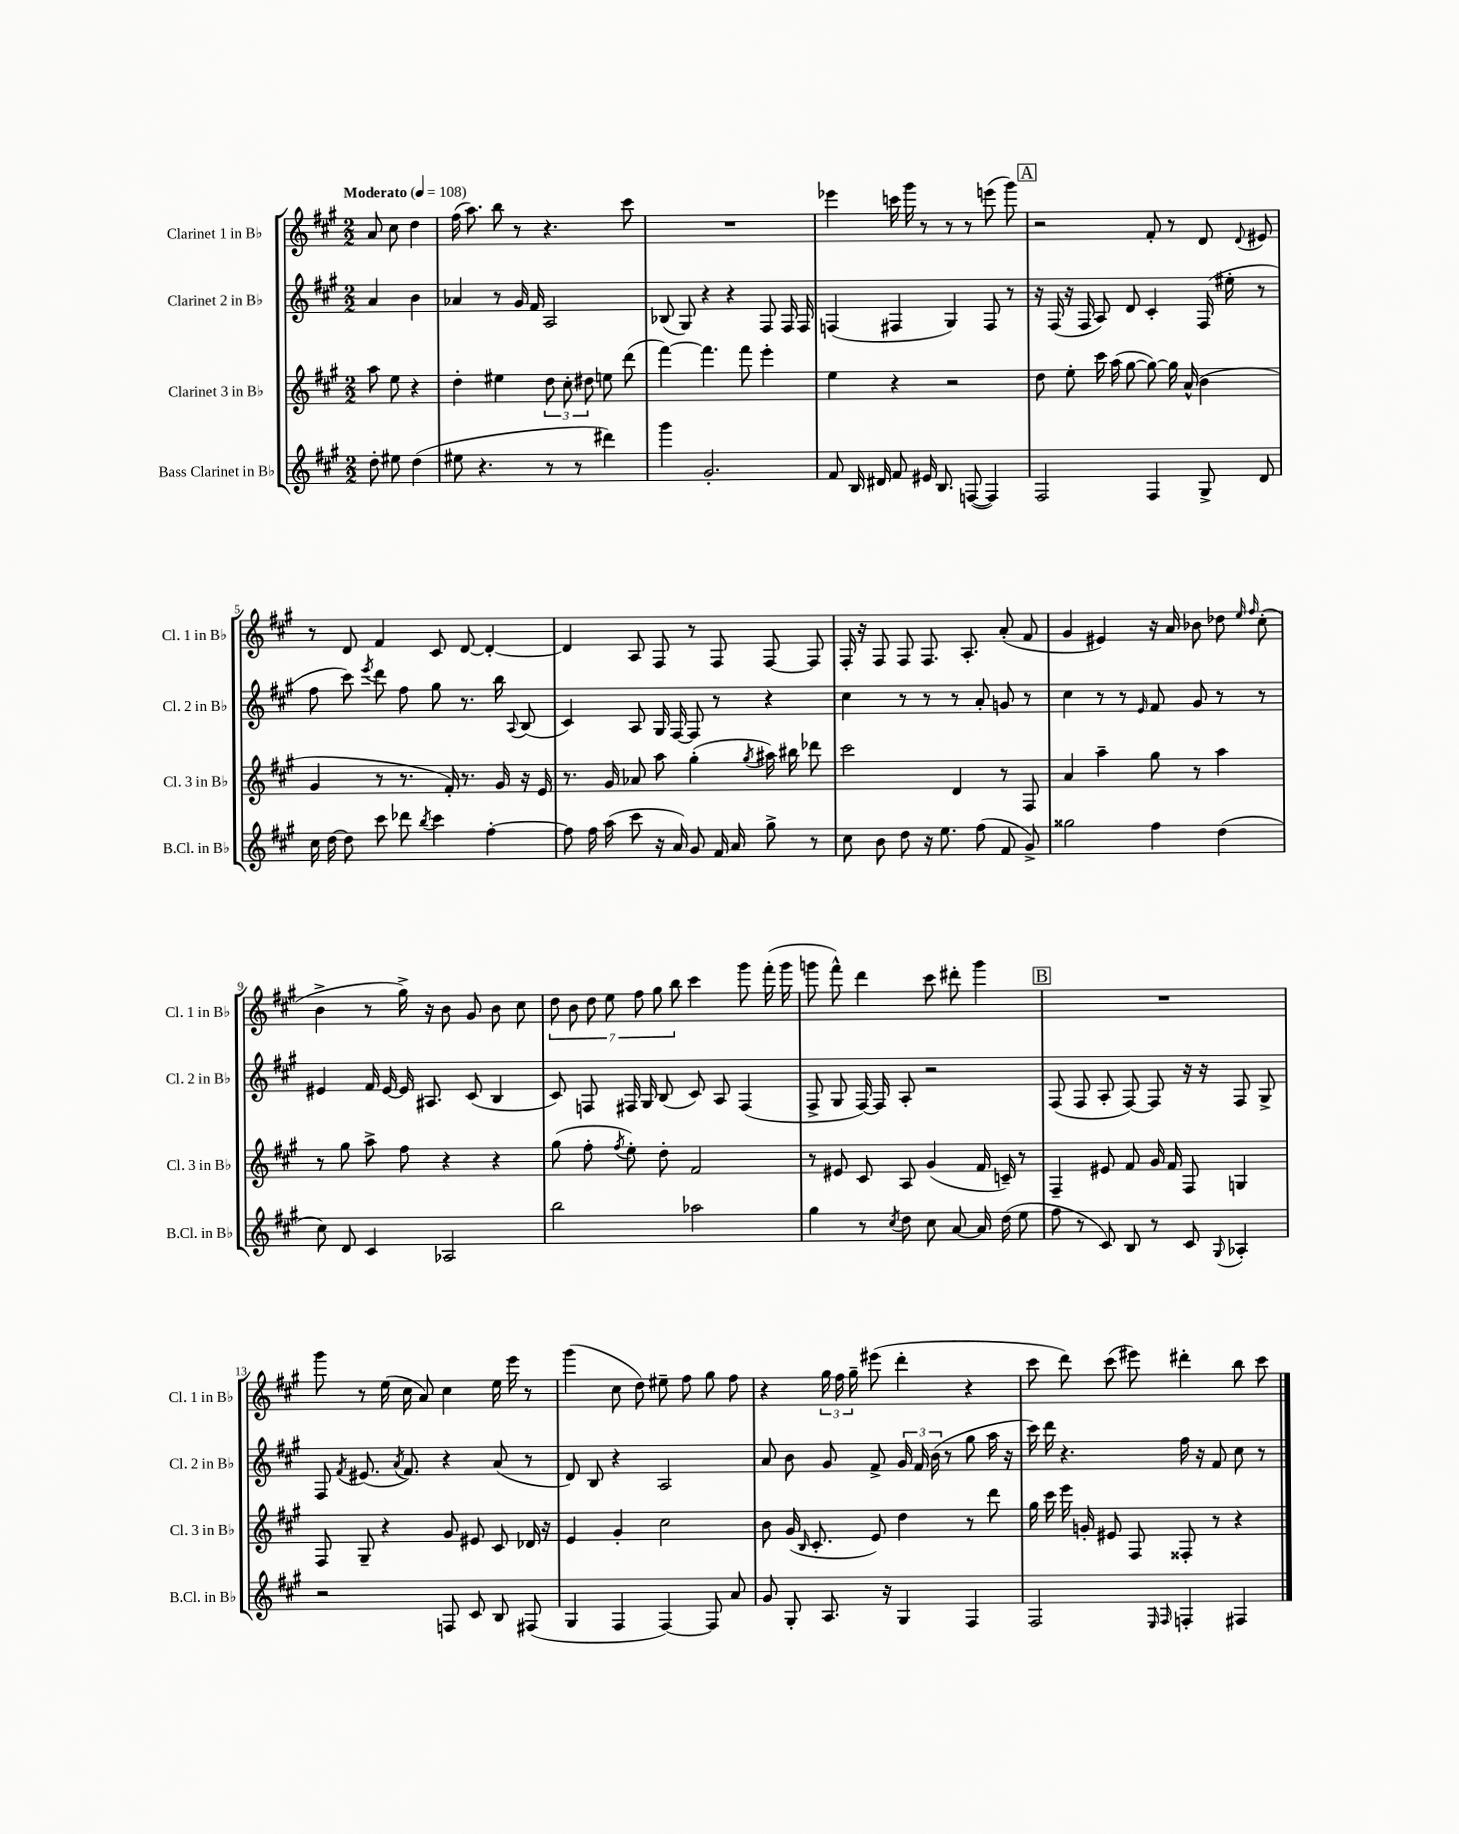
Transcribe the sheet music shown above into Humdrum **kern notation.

**kern	**kern	**kern	**kern
*staff4	*staff3	*staff2	*staff1
*clefG2	*clefG2	*clefG2	*clefG2
*k[f#c#g#]	*k[f#c#g#]	*k[f#c#g#]	*k[f#c#g#]
*M2/2	*M2/2	*M2/2	*M2/2
*MM108	*MM108	*MM108	*MM108
8dd'\	8aa\	4a/	8a/
8ee#\	8ee\	.	8cc#\
(4dd\	4r	4b\	4dd\
=	=	=	=
8ee#\	4dd'\	4a-/	(16ff#\
.	.	.	8.aa\)
4.r	.	.	.
.	4ee#\	8r	8bb\
.	.	16g#/	8r
.	.	16f#/	.
8r	12dd\	2A/	4.r
.	12cc#'\	.	.
8r	.	.	.
.	12dd#\	.	.
4ddd#\)	8ee\	.	.
.	(8ddd\	.	8ccc#\
=	=	=	=
4ggg#\	[4fff#\)	(8B-/	1r
.	.	8G#/)	.
2.g#'/	4.fff#\]	4r	.
.	.	4r	.
.	8fff#\	.	.
.	4eee'\	8F#/	.
.	.	16F#/	.
.	.	16F#/	.
=	=	=	=
8f#/	4ee\	(4F/	4eee-\
16B/	.	.	.
16d#/	.	.	.
8f#/	4r	4F#/	16ccc\
.	.	.	16ggg#\
16e#/	.	.	8r
8.B/	.	.	.
.	2r	4G#/)	8r
([8F/	.	.	8r
4F/])	.	8F#/	(8eee\
.	.	8r	8ggg#\)
=	=	=	=
2F#/	8dd\	16r	2r
.	.	(16F#/	.
.	8ee'\	16r	.
.	.	16F#/	.
.	16ccc#\	8A/)	.
.	(16aa\	.	.
.	[8gg#\	8d/	.
4F#/	8gg#\_)	4c#'/	8f#'/
.	16gg#\]	.	8r
.	(16a^^/	.	.
8G#^/	4b\	(16F#/	8d/
.	.	16ee#'\	.
.	.	.	8qqd/
8d/	.	8r	8e#/
=	=	=	=
16cc#\	4g#/	8ff#\	8r
[16dd\	.	.	.
8dd\]	.	8ccc#\)	8d/
.	.	8qeee/	.
8ccc#\	8r	8ddd\	4f#/
8ddd-\	8.r	8ff#\	.
8qbb/	.	.	.
4ccc#\	.	8gg#\	8c#/
.	16f#'/)	.	.
.	8.r	8.r	[8d/
[4ff#'\	.	.	4d'/_
.	16g#/	16bb\	.
.	.	8qqA/	.
.	16r	(8B/	.
.	16e/	.	.
=	=	=	=
8ff#\]	8.r	4c#/)	4d/]
16ff#\	.	.	.
(16aa\	16g#/	.	.
8ccc#\	8a-/	8A/	8A/
16r	8aa\	16G#/	8F#/
16a/)	.	[16F#/	.
8g#/	(4gg#'\	8F#/]	8r
16f#/	.	8r	8F#/
16a/	.	.	.
.	8qgg#/	.	.
8gg#^\	16aa#\)	4r	[8F#/
.	16bb#\	.	.
8r	8ddd-\	.	8F#/]
=	=	=	=
8cc#\	2ccc#\	4cc#\	16F#'/
.	.	.	16r
8b\	.	.	8F#/
8dd\	.	8r	8F#/
16r	.	8r	8.F#/
8.ee\	.	.	.
.	4d/	8r	.
.	.	.	8.A'/
(8ff#\	.	8a'/	.
8f#/	8r	8g/	(8a'/
8g#^/)	8F#/	8r	8f#/
=	=	=	=
2gg##\	4a/	4cc#\	4g#/
.	4aa~\	8r	4e#/)
.	.	8r	.
.	.	16qqe/	.
4ff#\	8gg#\	8f#/	16r
.	.	.	16a/
.	8r	8g#/	8b-\
(4dd\	4aa\	8r	8dd-\
.	.	.	16qqee/
.	.	.	16qqff#/
.	.	8r	(8cc#'\
=	=	=	=
8cc#\)	8r	4e#/	4b^\
8d/	8gg#\	.	.
4c#/	8aa^\	16f#/	8r
.	.	[16e#/	.
.	8ff#\	16e#/]	16gg#^\)
.	.	8.A#/	16r
2A-/	4r	.	8b\
.	.	(8c#/	8g#/
.	4r	4B/	8b\
.	.	.	8cc#\
=	=	=	=
2bb\	(8gg#\	8c#/)	14dd\
.	.	.	14b\
.	8ff#'\	8F/	.
.	.	.	14dd\
.	.	.	14ee\
.	8qff#/	.	.
.	8ee'\)	16F#/	.
.	.	.	14ff#\
.	.	16G#/	.
.	.	.	14gg#\
.	8dd'\	(8B/	.
.	.	.	14bb\
2aa-\	2f#/	8c#/)	4ccc#\
.	.	8A/	.
.	.	(4F#/	8ggg#\
.	.	.	(16fff#'\
.	.	.	16ggg#\
=	=	=	=
4gg#\	8r	8F#^/	8ggg\
.	8e#/	8G#/	8fff#^^\)
8r	8c#/	[16F#/)	4ddd\
.	.	16F#/]	.
8qcc#/	.	.	.
8dd\	8A/	8A'/	.
8cc#\	(4g#/	2r	8ccc#\
[8a/	.	.	8ddd#'\
16a/]	16f#/	.	4ggg\
(16dd\	16c~/)	.	.
8ee\	8r	.	.
=	=	=	=
8ff#\	4F#~/	(8F#/	1r
8r	.	8F#/	.
8c#/)	8e#/	8A'/	.
8B/	8f#/	[8F#/)	.
8r	16g#/	8F#/]	.
.	16f#/	.	.
8c#/	8F#/	16r	.
.	.	16r	.
8qqG#/	.	.	.
4A-'/	4G/	8F#/	.
.	.	8G#^/	.
=	=	=	=
2r	8F#/	8F#/	8ggg#\
.	.	8qf#/	.
.	8G#~/	(8.e#/	8r
.	4r	.	(16ee\
.	.	8qa/	.
.	.	8.f#/)	16cc#\
.	.	.	8a/)
8F/	8g#/	4r	4cc#\
8c#/	8e#/	.	.
8B/	8c#/	(8a/	16ee\
.	.	.	16eee\
(8F#/	16d-/	8r	8r
.	16r	.	.
=	=	=	=
4G#/	4e/	8d/)	(4ggg#\
.	.	8B/	.
4F#/	4g#'/	4r	8cc#\
.	.	.	8dd\)
[4F#/)	2cc#\	2A/	8ee#~\
.	.	.	8ff#\
8F#/]	.	.	8gg#\
8a/	.	.	8ff#\
=	=	=	=
8g#/	8b\	8a/	4r
8G#'/	(16g#/	8b\	.
.	16qqB/	.	.
.	8.c#'/	.	.
8.A/	.	8g#/	24gg#\
.	.	.	24ff#\
.	.	.	24gg#~\
.	8e/)	8f#^/	(8eee#\
16r	.	.	.
4G#/	4dd\	24g#/	4ddd'\
.	.	24f#/	.
.	.	(24b\	.
.	.	8r	.
4F#/	8r	8gg#\	4r
.	8ddd\	16aa\	.
.	.	16r	.
=	=	=	=
2F#/	16gg#\	16ccc#\)	8ccc#\
.	16ccc#\	16ddd\	.
.	16eee\	4.r	8ddd\)
.	16g'/	.	.
.	8e#/	.	(8ccc#\
.	8F#/	.	8eee#\)
16qqE/	.	.	.
16qqF#/	.	.	.
4F'/	8F##'/	16ff#\	4ddd#'\
.	.	16r	.
.	8r	8f#/	.
4F#/	4r	8cc#\	8bb\
.	.	8r	8ccc#\
==	==	==	==
*-	*-	*-	*-
